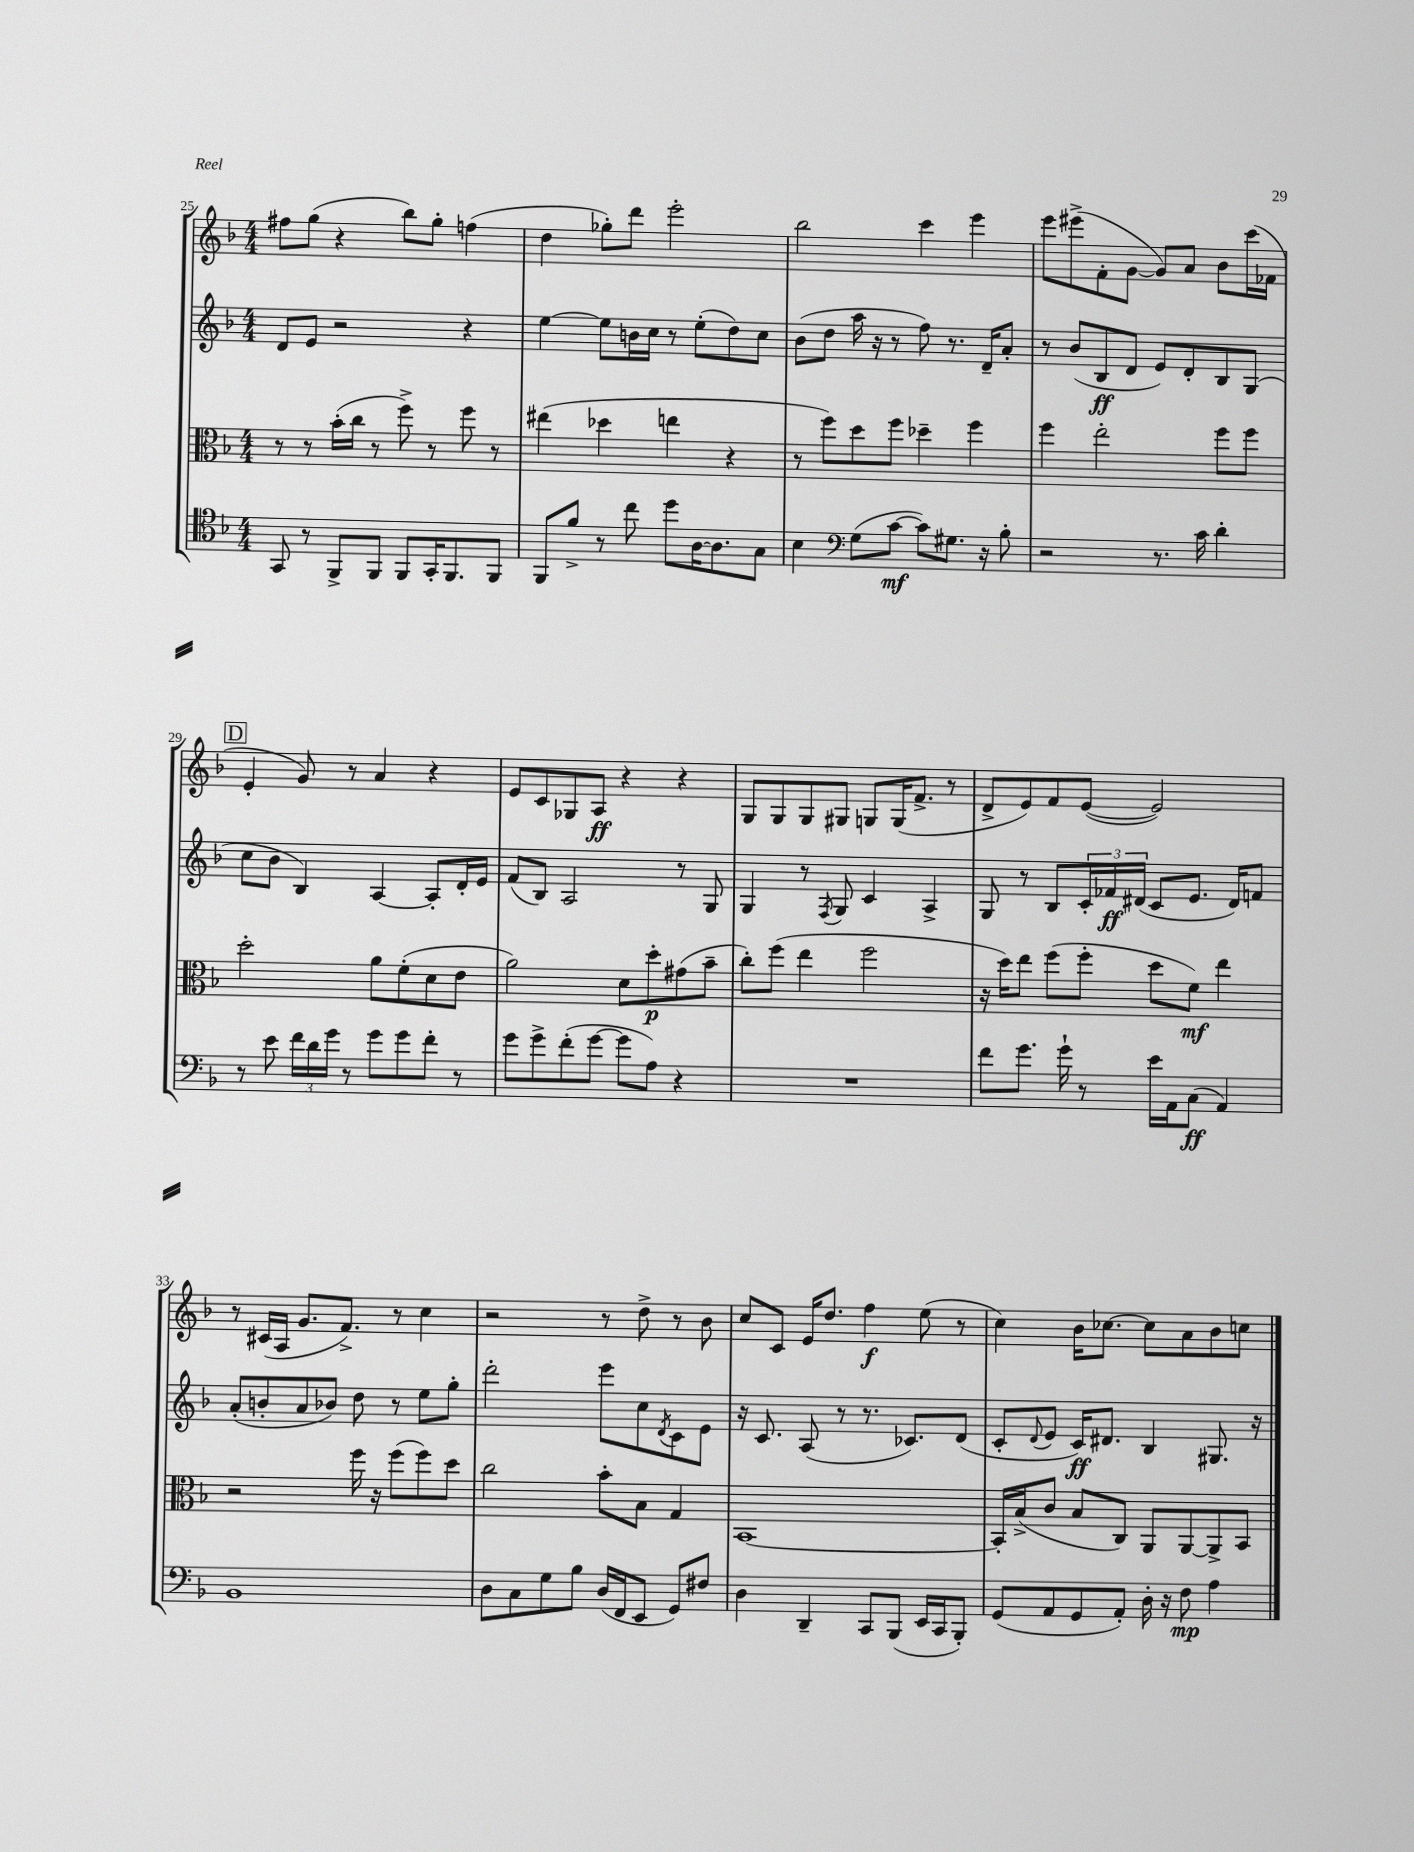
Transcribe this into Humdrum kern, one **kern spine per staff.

**kern	**kern	**kern	**kern
*staff4	*staff3	*staff2	*staff1
*clefC4	*clefC3	*clefG2	*clefG2
*k[b-]	*k[b-]	*k[b-]	*k[b-]
*M4/4	*M4/4	*M4/4	*M4/4
8GG	8r	8d	8ff#
8r	8r	8e	(8gg
8FF^	(16b-'	2r	4r
.	16cc	.	.
8FF	8r	.	.
8FF	8ff^)	.	8bb-)
16GG'	8r	.	8gg'
8.FF	.	.	.
.	8ff	4r	(4ff
8FF	8r	.	.
=	=	=	=
8FF	(4ee#	[4ee	4dd
8f^	.	.	.
8r	4dd-	8ee]	8gg-')
8cc	.	16b	8ddd
.	.	16cc	.
8dd	4ee	8r	2eee'
[16A	.	(8ee'	.
8.A]	.	.	.
.	4r	8dd)	.
8G	.	8cc	.
=	=	=	=
4B-	8r	(8b-	2bb-
.	8ff)	8dd	.
*clefF4	*	*	*
(8G	8dd	16aa	.
.	.	16r	.
[8c	8ff	8r	.
8c])	4dd-~	8ff)	4ccc
8.G#	.	8.r	.
.	4ff	.	4eee
16r	.	16d~	.
8B-'	.	8a'	.
=	=	=	=
2r	4ff	8r	8eee
.	.	(8b-	(8eee#^
.	2ee'	8B-	8f'
.	.	8d	[8g
8.r	.	8e)	8g])
.	.	8d'	8a
16c	.	.	.
4d'	8ff	8B-	8b-
.	8ff	(8G	(16ccc
.	.	.	16f-
=	=	=	=
8r	2dd'	8cc	4e'
8e	.	8b-	.
24f	.	4B-)	8g)
24d	.	.	.
24g	.	.	.
8r	.	.	8r
8g	8a	[4A	4a
8g	(8f'	.	.
8f'	8d	8A']	4r
8r	8e	16d'	.
.	.	16e	.
=	=	=	=
8g	2a)	(8f	8e
8g^	.	8B-)	8c
(8f'	.	2A	8G-
[8g	.	.	8A
8g]	8d	.	4r
8A)	8dd'	.	.
4r	(8g#	8r	4r
.	8b-~	8G	.
=	=	=	=
1r	8cc')	4G	8G
.	(8ff	.	8G
.	4ee	8r	8G
.	.	8qF	.
.	.	8G	8G#
.	2ff	4c	8G
.	.	.	(16G
.	.	.	8.f^
.	.	4A^	.
.	.	.	8r
=	=	=	=
8f	16r	8G	8d^
.	16dd)	.	.
8.g	8ee	8r	8e)
.	(8ff	8B-	8f
16g`	.	.	.
8r	8ff'	24c'	([8e
.	.	24f-	.
.	.	(24d#	.
16e	8dd	8c	2e])
16AA	.	.	.
(8C	8f)	8.e	.
4AA)	4ee	.	.
.	.	16d#)	.
.	.	8f	.
=	=	=	=
1BB-	2r	(8a'	8r
.	.	8b'	(16c#
.	.	.	16A
.	.	8a	8.g
.	.	8b-)	.
.	.	.	8.f^)
.	16ff	8dd	.
.	16r	.	.
.	(8ff	8r	8r
.	8ff)	8ee	4cc
.	8dd	8gg'	.
=	=	=	=
8D	2cc	2ddd'	2r
8C	.	.	.
8G	.	.	.
8B-	.	.	.
(16D	8b-'	8eee	8r
16FF	.	.	.
8EE	8B-	8cc	8dd^
.	.	8qd	.
8GG)	4G	8c	8r
8F#	.	8e	8b-
=	=	=	=
4D	[1BB-	16r	8cc
.	.	8.c	.
.	.	.	8c
4DD~	.	(8A	16e
.	.	.	8.dd
.	.	8r	.
8CC	.	8.r	4ff
(8BBB-	.	.	.
.	.	8.c-)	.
16EE	.	.	(8ee
16CC	.	.	.
8BBB-')	.	(8d	8r
=	=	=	=
(8GG	16BB-']	8c'	4cc)
.	(16B-^	.	.
.	.	8qqd	.
8AA	8c	8e	.
8GG	8B-	16c)	16b-
.	.	8.d#	[8.cc-
8AA')	8C)	.	.
16D'	8AA	4B-	8cc-]
16r	.	.	.
8F	[8AA	.	8a
4A	8AA^]	8.G#	8b-
.	8BB-	.	8cc
.	.	16r	.
==	==	==	==
*-	*-	*-	*-
